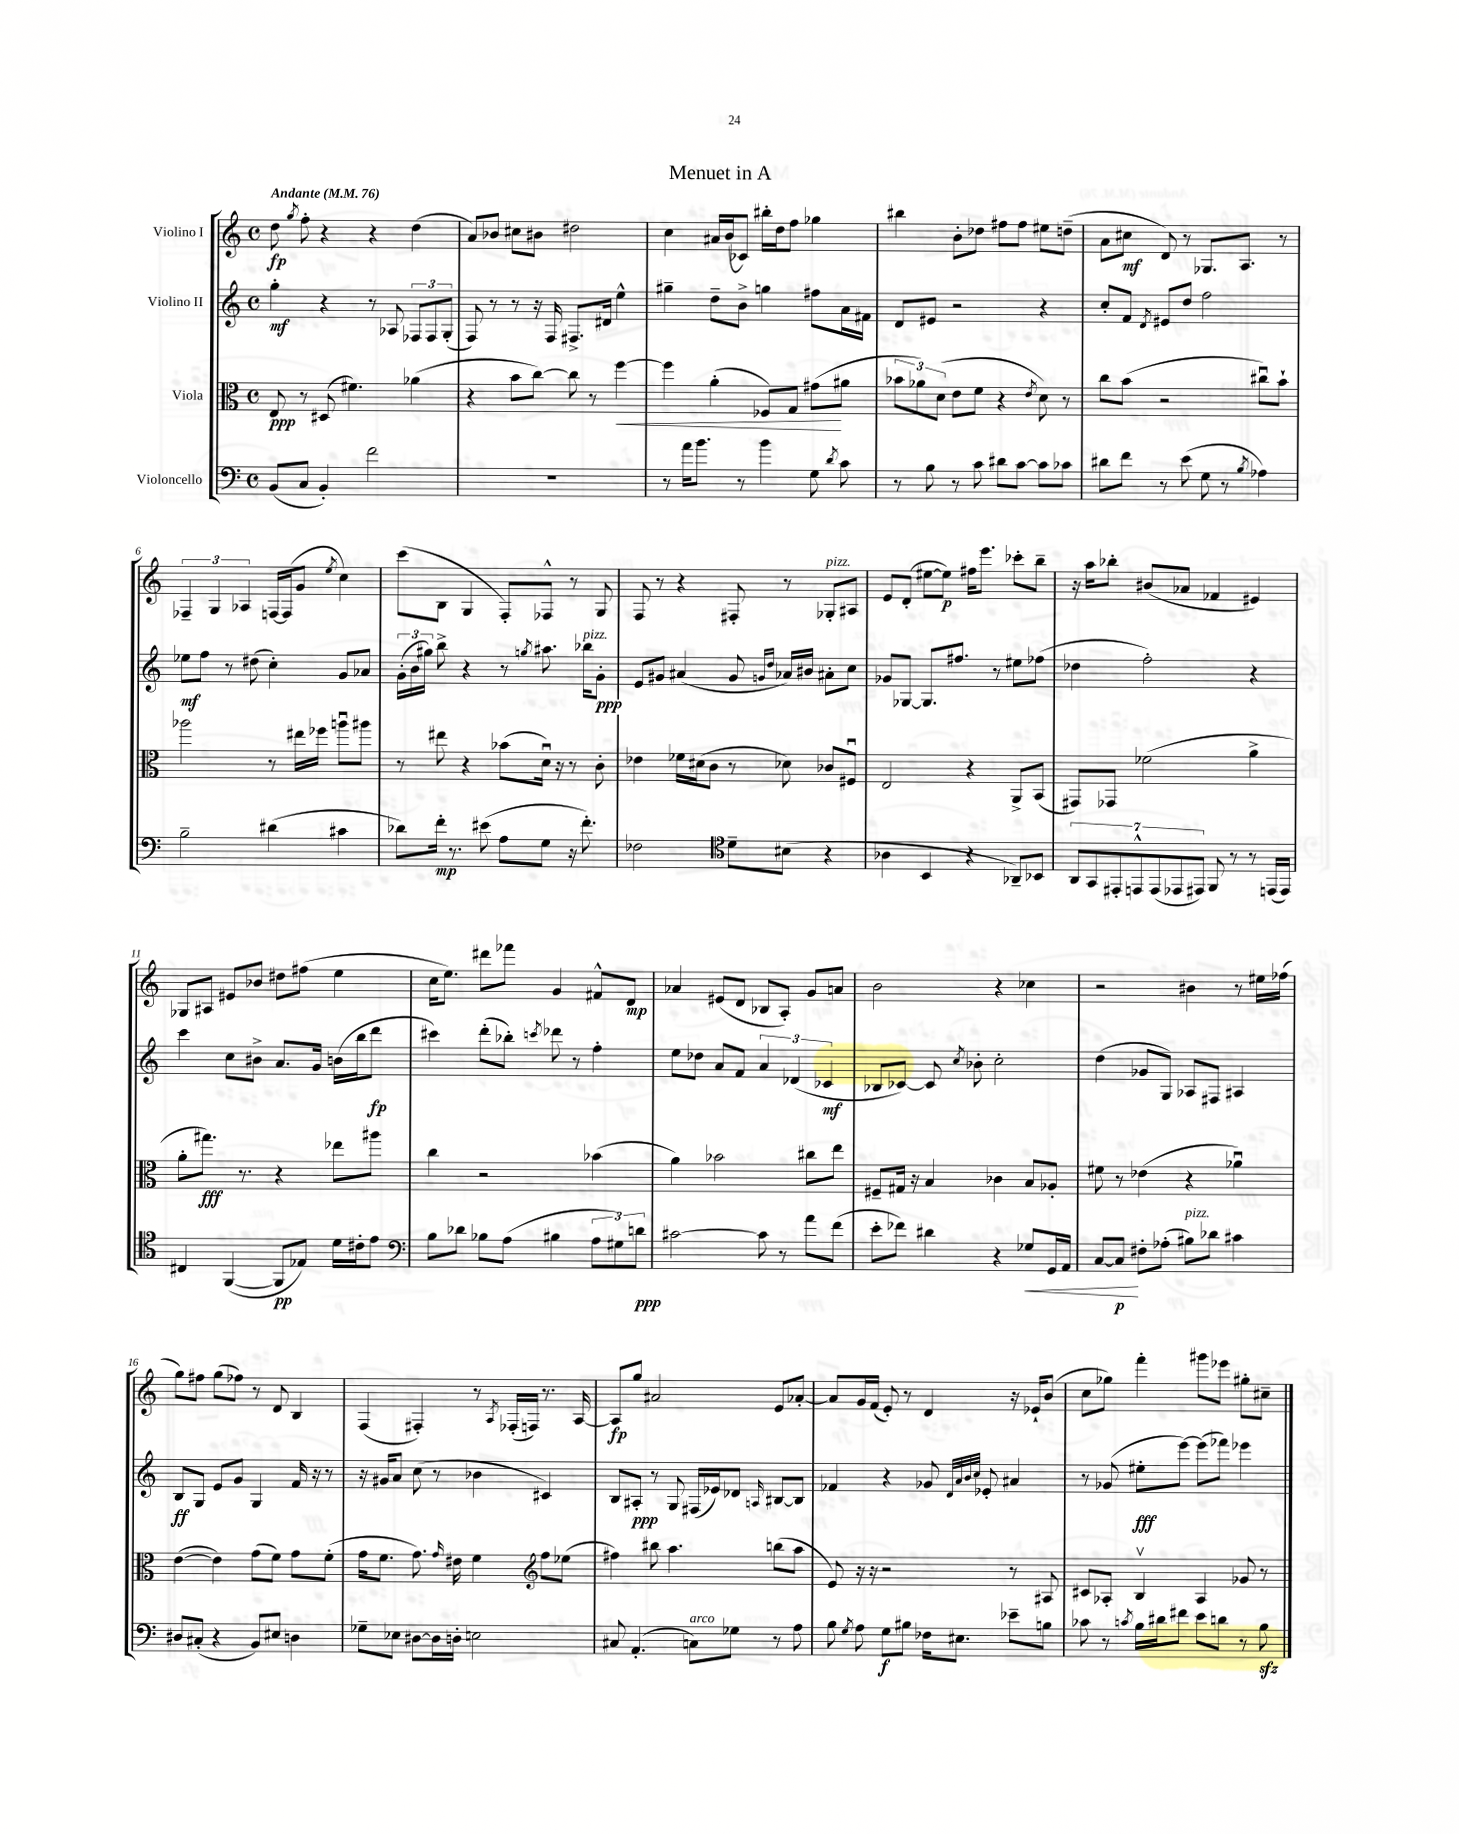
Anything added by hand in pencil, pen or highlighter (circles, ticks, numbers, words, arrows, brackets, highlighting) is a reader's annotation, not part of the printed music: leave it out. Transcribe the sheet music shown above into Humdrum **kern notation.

**kern	**dynam	**kern	**dynam	**kern	**dynam	**kern	**dynam
*part4	*part4	*part3	*part3	*part2	*part2	*part1	*part1
*staff4	*staff4	*staff3	*staff3	*staff2	*staff2	*staff1	*staff1
*I"Violoncello	*	*I"Viola	*	*I"Violino II	*	*I"Violino I	*
*clefF4	*	*clefC3	*	*clefG2	*	*clefG2	*
*k[]	*	*k[]	*	*k[]	*	*k[]	*
*M4/4	*	*M4/4	*	*M4/4	*	*M4/4	*
*met(c)	*	*met(c)	*	*met(c)	*	*met(c)	*
*MM76	*	*MM76	*	*MM76	*	*MM76	*
=1	=1	=1	=1	=1	=1	=1	=1
!	!	!	!	!	!	!LO:TX:a:B:t=Andante	!
(8BB/L	.	8E/	ppp	4gg'\	mf	8dd\	fp
.	.	.	.	.	.	8qgg/	.
8C/J	.	8r	.	.	.	8ff'\	.
4BB'/)	.	(8D#X/	.	4r	.	4r	.
.	.	4.f#X\)	.	.	.	.	.
2f\	.	.	.	8r	.	4r	.
.	.	.	.	8A-X/	.	.	.
.	.	(4a-X\	.	12F-X/L	.	(4dd\	.
.	.	.	.	12F-/	.	.	.
.	.	.	.	(12G'/J	.	.	.
=2	=2	=2	=2	=2	=2	=2	=2
1r	.	4r	.	8F/)	.	8a/L)	.
.	.	.	.	8r	.	8b-X/J	.
.	.	8b\L	.	8r	.	8cc#X\L	.
.	.	[8cc\J)	.	16r	.	8b#X\J	.
.	.	.	.	16F/	.	.	.
.	.	8cc\]	.	8.F#X^/L	.	2dd#X\	.
.	.	8r	.	.	.	.	.
.	.	.	.	16d#X/Jk	.	.	.
!	!	!	!LO:HP:b	!	!	!	!
.	.	[4ff\	<	4ee^^\	.	.	.
=3	=3	=3	=3	=3	=3	=3	=3
8r	.	4ff\]	.	4gg#X~\	.	4cc\	.
16a\KL	.	.	.	.	.	.	.
8.b\J	.	.	.	.	.	.	.
.	.	(4a'\	.	8dd~\L	.	16a#X/LL	.
.	.	.	.	.	.	(16b/J	.
8r	.	.	.	8b^\J	.	8c-X/J)	.
4b\	.	8F-X/L)	.	4ggn\	.	16bb#X'\LL	.
.	.	.	.	.	.	16dd\J	.
.	.	8G/J	.	.	.	8ff\J	.
8G\	.	(8g#X\L	.	8ff#X\L	.	4gg-X\	.
8qd/	.	.	.	.	.	.	.
8c\	.	8a#X\J	[	16a\L	.	.	.
.	.	.	.	16f#X\JJ	.	.	.
=4	=4	=4	=4	=4	=4	=4	=4
8r	.	12b-X\L	.	8d/L	.	4bb#X\	.
.	.	12a-X\)	.	.	.	.	.
8B\	.	.	.	8e#X/J	.	.	.
.	.	(12d\J	.	.	.	.	.
8r	.	8e\L	.	2r	.	8b'\L	.
8c\	.	8f\J	.	.	.	8dd-X\J	.
8d#X\L	.	4r	.	.	.	8ff#X\L	.
[8c\J	.	.	.	.	.	8ff#\J	.
.	.	8qe/	.	.	.	.	.
8c\L]	.	8d\)	.	4r	.	8ee#X\L	.
8c-X\J	.	8r	.	.	.	(8ddn~\J	.
=5	=5	=5	=5	=5	=5	=5	=5
8d#X\L	.	8cc\L	.	8cc'/L	.	8a\L	.
8f\J	.	(8b\J	.	8f/J	.	8cc#X\J	mf
.	.	.	.	8qd/	.	.	.
8r	.	2r	.	8e#X/L	.	8d/)	.
(8e\	.	.	.	8dd/J	.	8r	.
8G\	.	.	.	2ff\	.	8.G-X/L	.
8r	.	.	.	.	.	.	.
.	.	.	.	.	.	8.A/J	.
8qB/	.	.	.	.	.	.	.
4A-X\)	.	8cc#Xu\L)	.	.	.	.	.
.	.	8b`\J	.	.	.	8r	.
!!LO:LB:g=z
=6	=6	=6	=6	=6	=6	=6	=6
2B~\	.	2aa-X\	.	8ee-X\L	mf	6F-X~/	.
.	.	.	.	8ff\J	.	.	.
.	.	.	.	.	.	6G/	.
.	.	.	.	8r	.	.	.
.	.	.	.	.	.	6A-X/	.
.	.	.	.	(8dd#X\	.	.	.
(4d#X\	.	8r	.	4cc'\)	.	[16Fn/LL	.
.	.	.	.	.	.	(16F/J]	.
.	.	16ee#X\LL	.	.	.	8g/J	.
.	.	16ff-X\JJ	.	.	.	.	.
.	.	.	.	.	.	8qee/	.
4c#X\	.	8aanu\L	.	8g/L	.	4cc\)	.
.	.	8aa#X\J	.	8a-X/J	.	.	.
=7	=7	=7	=7	=7	=7	=7	=7
8d-X\L)	.	8r	.	(24g'\LL	.	(8ccc\L	.
.	.	.	.	24b\	.	.	.
.	.	.	.	24gg#X\JJ)	.	.	.
16f'\Jk	mp	8ee#X\	.	8bb^\	.	8B\J	.
8.r	.	.	.	.	.	.	.
.	.	4r	.	4r	.	4G/	.
(8e#X\	.	.	.	.	.	.	.
8A\L	.	(8b-X\L	.	8r	.	8F'/L)	.
.	.	.	.	8qggn/	.	.	.
8G\J	.	16du\Jk)	.	8.aa#X\	.	8F-X^^/J	.
.	.	16r	.	.	.	.	.
16r	.	8r	.	.	.	8r	.
!	!	!	!	!LO:TX:a:i:t=pizz.	!	!	!
8.f'\)	.	.	.	16bb-X\KL	.	.	.
.	.	8c'\	.	8g'\J	ppp	8G/	.
=8	=8	=8	=8	=8	=8	=8	=8
2F-X\	.	4e-X\	.	8e/L	.	8F/	.
.	.	.	.	8g#X/J	.	8r	.
.	.	16f-X\LL	.	(4a#X/	.	4r	.
.	.	(16d#X\J	.	.	.	.	.
.	.	8c\J	.	.	.	.	.
*clefC4	*	*	*	*	*	*	*
8d~\L	.	8r	.	8g#/	.	8F#X'/	.
.	.	.	.	16qqgn/LL	.	.	.
.	.	.	.	16qqdd/JJ	.	.	.
(8B#X\J	.	8d-X\)	.	16a-X/LL)	.	8r	.
.	.	.	.	16b#X/JJ	.	.	.
!	!	!	!	!	!	!LO:TX:a:i:t=pizz.	!
4r	.	8c-X/L	.	8a#X'\L	.	8G-X'/L	.
.	.	8F#Xu/J	.	8cc\J	.	8A#X/J	.
=9	=9	=9	=9	=9	=9	=9	=9
4A-X\	.	2E/	.	8g-X/L	.	8e/L	.
.	.	.	.	[8G-X/J	.	(8d'/J	.
4BB/	.	.	.	8.G-/L]	.	[8ee#X\L	.
.	.	.	.	.	.	8ee#\J])	p
.	.	.	.	8.ff#X/J	.	.	.
4r	.	4r	.	.	.	16ff#X\KL	.
.	.	.	.	.	.	8.eee\J	.
.	.	.	.	8r	.	.	.
8AA-X~/L)	.	8AA^/L	.	8ee#X\L	.	8ccc-X'\L	.
8BB-X/J	.	(8BB/J	.	(8ff-X\J	.	8bb~\J	.
=10	=10	=10	=10	=10	=10	=10	=10
14AA/L	.	8GG#X/L)	.	4dd-X\	.	16r	.
.	.	.	.	.	.	16aa\KL	.
14GG/	.	.	.	.	.	.	.
.	.	8GG-X/J	.	.	.	8bb-X'\J	.
14EE#X'/	.	.	.	.	.	.	.
14EEn^^/	.	.	.	.	.	.	.
.	.	(2f-X\	.	2ff'\)	.	(8b#X/L	.
(14EE/	.	.	.	.	.	.	.
14EE-X/	.	.	.	.	.	.	.
.	.	.	.	.	.	8a-X/J	.
14EE#X/J)	.	.	.	.	.	.	.
8FF/	.	.	.	.	.	4f-X/	.
8r	.	.	.	.	.	.	.
8r	.	4a^\	.	4r	.	4e#X/)	.
(16EEn/LL	.	.	.	.	.	.	.
16EE/JJ)	.	.	.	.	.	.	.
!!LO:LB:g=z
=11	=11	=11	=11	=11	=11	=11	=11
4C#X/	.	8a'\L	.	4ccc\	.	8G-X/L	.
.	.	8.gg#X\J)	fff	.	.	8A#X/J	.
([4FF/	.	.	.	8cc\L	.	8e#X/L	.
.	.	8.r	.	.	.	.	.
.	.	.	.	8b#X^\J	.	8b-X/J	.
8FF/L]	pp	4r	.	8.a/L	.	8dd#X\L	.
8E-X/J)	.	.	.	.	.	(8ff#X\J	.
.	.	.	.	16g/Jk	.	.	.
16d\LL	.	8ee-X\L	.	(16bn\LL	.	4ee\	.
16c#X'\J	.	.	.	16bb\J	.	.	.
8e\J	.	8aa#X\J	.	8ddd\J	fp	.	.
=12	=12	=12	=12	=12	=12	=12	=12
*clefF4	*	*	*	*	*	*	*
8B\L	.	4cc\	.	4ccc#X\)	.	16cc\KL	.
.	.	.	.	.	.	8.ee\J)	.
8d-X\J	.	.	.	.	.	.	.
8B-X\L	.	2r	.	(8ddd'\L	.	8ddd#X\L	.
(8A\J	.	.	.	8bb-X'\J)	.	8fff-X\J	.
.	.	.	.	8qcccn/	.	.	.
4B#X\	.	.	.	8ddd-X\	.	4g/	.
.	.	.	.	8r	.	.	.
12A\L	.	(4b-X\	.	4ff'\	.	8f#X^^/L	.
12G#X\)	.	.	.	.	.	.	.
.	.	.	.	.	.	8d/J	mp
12dn\J	ppp	.	.	.	.	.	.
=13	=13	=13	=13	=13	=13	=13	=13
[2c#X\	.	4a\)	.	8ee\L	.	4a-X/	.
.	.	.	.	8dd-X\J	.	.	.
.	.	2b-X\	.	8a/L	.	(8e#X/L	.
.	.	.	.	8f/J	.	8d/J	.
8c#\]	.	.	.	6a/	.	8B-X/L	.
8r	.	.	.	.	.	8A'/J)	.
.	.	.	.	(6d-X/	.	.	.
8a\L	.	8cc#X\L	.	.	.	8g/L	.
.	.	.	.	6c-X/	mf	.	.
(8f\J	.	8ee\J	.	.	.	8an/J	.
=14	=14	=14	=14	=14	=14	=14	=14
8e'\L	.	8F#X~/L	.	8B-X/L	.	2b\	.
8f-X\J)	.	16G#X/Jk	.	[8c-X/J)	.	.	.
.	.	16r	.	.	.	.	.
4d#X\	.	4B/	.	8c-/]	.	.	.
.	.	.	.	8qcc/	.	.	.
.	.	.	.	8b-X'\	.	.	.
4r	.	4c-X\	.	2cc'\	.	4r	.
!	!LO:HP:b	!	!	!	!	!	!
8G-X/L	<	8B/L	.	.	.	4cc-X\	.
16GG/L	.	8A-X'/J	.	.	.	.	.
16AA/JJ	.	.	.	.	.	.	.
=15	=15	=15	=15	=15	=15	=15	=15
[8C/L	.	8f#X\	.	(4dd\	.	2r	.
8C/J]	p	8r	.	.	.	.	.
8F#X'\L	[	(4e-X\	.	8g-X/L	.	.	.
(8A-X'\J	.	.	.	8G/J)	.	.	.
!LO:TX:a:i:t=pizz.	!	!	!	!	!	!	!
8B#X\L)	.	4r	.	8A-X/L	.	4b#X\	.
8d-X\J	.	.	.	8F#X/J	.	.	.
4c#X\	.	4a-Xu\)	.	4A#X/	.	8r	.
.	.	.	.	.	.	16ee#X\LL	.
.	.	.	.	.	.	(16ff-X\JJ	.
!!LO:LB:g=z
=16	=16	=16	=16	=16	=16	=16	=16
8D#X/L	.	([4e\	.	8B/L	ff	8gg\L)	.
(8C#X'/J	.	.	.	8G/J	.	8ff#X\J	.
4r	.	4e\])	.	8e/L	.	(8gg\L	.
.	.	.	.	8g/J	.	8ff-X\J)	.
8BB/L)	.	(8g\L	.	4G/	.	8r	.
8E#X/J	.	8f\J)	.	.	.	8d/	.
4Dn\	.	8g\L	.	16f/	.	4B/	.
.	.	.	.	16r	.	.	.
.	.	(8f'\J	.	8r	.	.	.
=17	=17	=17	=17	=17	=17	=17	=17
8G-X~\L	.	16g\KL	.	16r	.	(4F/	.
.	.	8.f\J	.	16g#X/KL	.	.	.
8E-X\J	.	.	.	8a/J	.	.	.
[8D#X\L	.	8.g\)	.	(8cc\	.	4F#X'/)	.
16D#\L]	.	.	.	8r	.	.	.
.	.	16qqg/	.	.	.	.	.
16Dn'\JJ	.	16e#X\	.	.	.	.	.
2En\	.	4f\	.	4b-X\	.	8r	.
.	.	.	.	.	.	8qA/	.
.	.	.	.	.	.	(16F-X'/LL	.
.	.	.	.	.	.	16Fn/JJ)	.
*	*	*clefG2	*	*	*	*	*
.	.	8ff\L	.	4c#X/)	.	8.r	.
.	.	(8ee-X\J	.	.	.	.	.
.	.	.	.	.	.	[16A/	.
=18	=18	=18	=18	=18	=18	=18	=18
8C#X/	.	4ff#X\)	.	8B/L	.	8A/L]	fp
(4.AA'/	.	.	.	8A#X'/J	ppp	8gg/J	.
.	.	8bb#X\	.	8r	.	2a#X/	.
.	.	4.aa\	.	8G/	.	.	.
!LO:TX:a:i:t=arco	!	!	!	!	!	!	!
8Cn\L)	.	.	.	(16F#X/LL	.	.	.
.	.	.	.	16e-X/J)	.	.	.
8G-X\J	.	.	.	8d-X/J	.	.	.
.	.	.	.	16qqAn/	.	.	.
8r	.	(8bbn\L	.	[8B#X/L	.	8e/L	.
8A\	.	8aa\J	.	8B#/J]	.	[8a-X'/J	.
=19	=19	=19	=19	=19	=19	=19	=19
8B\	.	8e/)	.	4f-X/	.	8a-/L]	.
8qG/	.	.	.	.	.	.	.
8A\	.	16r	.	.	.	16g/L	.
.	.	16r	.	.	.	(16f/JJ	.
8G\L	f	2r	.	4r	.	8e'/)	.
8B#X\J	.	.	.	.	.	8r	.
16F-X\KL	.	.	.	8g-X/	.	4d/	.
8.E#X\J	.	.	.	.	.	.	.
.	.	.	.	32qqd/LLL	.	.	.
.	.	.	.	32qqa/	.	.	.
.	.	.	.	32qqb/	.	.	.
.	.	.	.	32qqcc/JJJ	.	.	.
.	.	.	.	8e-X'/	.	.	.
8e-X~\L	.	8r	.	4a#X/	.	16r	.
.	.	.	.	.	.	16e-X`/KL	.
8Bn\J	.	8A#X/	.	.	.	(8b/J	.
=20	=20	=20	=20	=20	=20	=20	=20
8c-X\	.	8c#X/L	.	8r	.	8cc\L	.
8r	.	8A-X'/J	.	(8g-X/	.	8gg-X\J)	.
8qcn/	.	.	.	.	.	.	.
16B\LL	.	4Bv/	.	8ee#X'\L	fff	4fff'\	.
16d#X\J	.	.	.	.	.	.	.
8f#X\J	.	.	.	[8eee\J)	.	.	.
8e\L	.	4A-/	.	(8eee\L]	.	8ggg#X\L	.
8dn\J	.	.	.	8fff-X\J)	.	8eee-X\J	.
8r	.	8g-X/	.	4eee-X\	.	8gg#X'\L	.
8Bzz\	.	8r	.	.	.	8cc#X~\J	.
==	==	==	==	==	==	==	==
*-	*-	*-	*-	*-	*-	*-	*-
